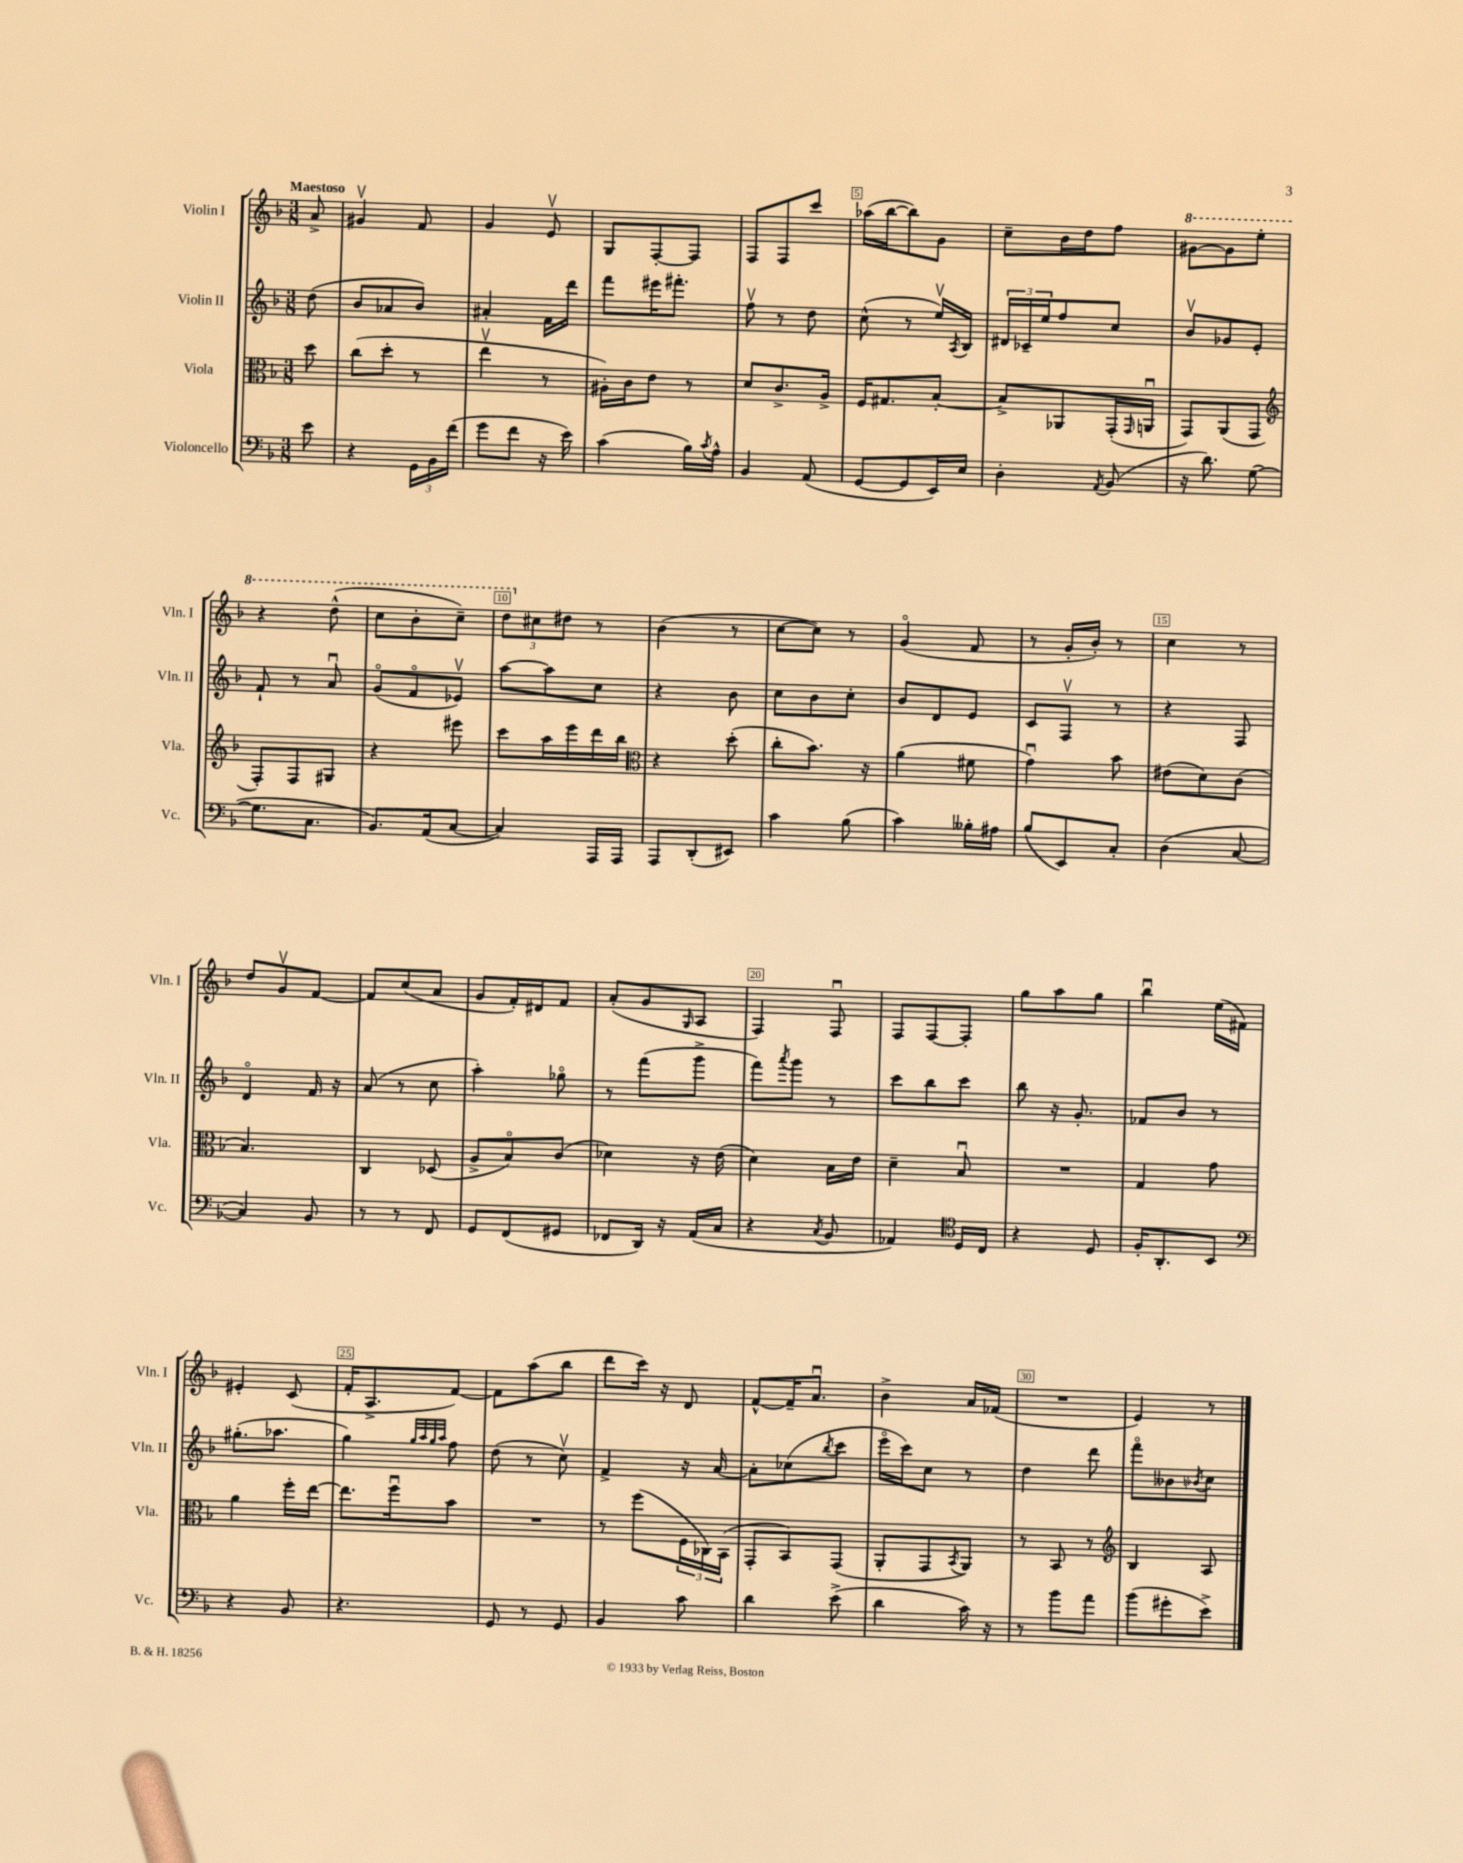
<<
\new StaffGroup <<
\new Staff = "s0" \with { instrumentName = "Violin I" shortInstrumentName = "Vln. I" } {
    \clef treble \key f \major \numericTimeSignature \time 3/8 \partial 8 \tempo "Maestoso"
    a'8-> |
    gis'4\upbow f'8 |
    g'4 e'8\upbow |
    g8 f8~-. f8 |
    f8 f8 c'''8 |
    aes''16( bes''16~ bes''8) g'8 |
    c''8-- bes'16 d''16 f''8 |
    \ottava #1 gis''8~ gis''8 e'''8-. |
    r4 d'''8-^( |
    c'''8 bes''8-. c'''8--) |
    \tuplet 3/2 { d'''8 \ottava #0 cis''8 dis''8 } r8 |
    bes'4( r8 |
    c''8~ c''8) r8 |
    g'4\flageolet( f'8 |
    r8 g'16-. bes'16-.) r8 |
    c''4 r8 |
    d''8 g'8\upbow f'8~ |
    f'8 c''8( a'8 |
    g'8 f'16-.) dis'16 f'8 |
    a'8-.( g'8 \grace { g16 } a8 |
    f4) f8\downbow |
    f8 f8~ f8-. |
    g''8 a''8 g''8 |
    bes''4\downbow e''16( fis'16) |
    eis'4-. c'8( |
    f'16-. a8.-> f'8~) |
    f'8 a''8( bes''8 |
    d'''8 c'''16) r16 d'8 |
    f'8~-^ f'16-- a'8.\downbow |
    bes'4-> a'16 fes'16( |
    R4. |
    e'4) r8 \bar "|." |
}
\new Staff = "s1" \with { instrumentName = "Violin II" shortInstrumentName = "Vln. II" } {
    \clef treble \key f \major \numericTimeSignature \time 3/8 \partial 8
    d''8( |
    bes'8 aes'8 bes'8) |
    ais'4-. f'16 d'''16 |
    f'''8 eis'''16 fis'''8.-. |
    f''8\upbow r8 d''8 |
    c''8-^( r8 e''16\upbow) \acciaccatura { a8 } bes16 |
    \tuplet 3/2 { dis'16 ces'16-- e''16 } f''8 c''8 |
    bes'8\upbow ges'8 e'8-. |
    f'8-! r8 a'8\downbow |
    g'8\flageolet( f'8\flageolet ees'8\upbow) |
    a''8~ a''8 c''8 |
    r4 bes'8 |
    c''8 bes'8 c''8-. |
    bes'8 d'8 e'8 |
    c'8 f8\upbow r8 |
    r4 f8 |
    d'4\flageolet f'16 r16 |
    a'8( r8 c''8 |
    a''4-.) ges''8\flageolet |
    r8 f'''8( g'''8-> |
    f'''8) \acciaccatura { a'''8 } g'''8 r8 |
    c'''8 bes''8 c'''8 |
    bes''8 r16 g'8.-. |
    fes'8 bes'8 r8 |
    gis''8.-.( aes''8. |
    g''4) \grace { g''32 a''32 g''32 a''32 } f''8 |
    d''8( r8 c''8\upbow) |
    f'4-> r16 a'16~ |
    a'8-. ces''8( \acciaccatura { bes''8 } c'''8 |
    e'''16\flageolet c'''16) c''8 r8 |
    d''4 d'''8 |
    f'''8\flageolet beses'8 \acciaccatura { bes'8 } c''8 \bar "|." |
}
\new Staff = "s2" \with { instrumentName = "Viola" shortInstrumentName = "Vla." } {
    \clef alto \key f \major \numericTimeSignature \time 3/8 \partial 8
    d''8 |
    c''8( d''8-. r8 |
    e''4\upbow r8 |
    ais16-.) c'16 e'8 r8 |
    d'8 c'8.-> a16-> |
    f16 gis8. bes8~-. |
    bes8-> aes,8 g,16-.( \grace { g,16 } a,16\downbow |
    g,8) a,8( g,8 |
    \clef treble f8-.) f8 gis8 |
    r4 eis'''8 |
    c'''8 a''16 e'''16 d'''16 bes''16 |
    \clef alto r4 d''8-.( |
    c''8-. bes'8.) r16 |
    a'4( fis'8 |
    g'4\downbow) bes'8 |
    eis'8( d'8) c'8( |
    bes4.) |
    c4 des8( |
    a8-> bes8\flageolet) c'8( |
    des'4) r16 e'16( |
    d'4) bes16 e'16 |
    d'4-- bes8\downbow |
    R4. |
    g4 g'8 |
    a'4 f''16-. e''16~ |
    e''8. f''16\downbow bes'8 |
    R4. |
    r8 f''8( \tuplet 3/2 { f16 ces16) bes,16( } |
    g,8-. bes,8) g,8( |
    a,8-. g,8 \acciaccatura { bes,8 } a,8) |
    r8 bes,8 r8 |
    \clef treble bes4 a8 \bar "|." |
}
\new Staff = "s3" \with { instrumentName = "Violoncello" shortInstrumentName = "Vc." } {
    \clef bass \key f \major \numericTimeSignature \time 3/8 \partial 8
    e'8 |
    r4 \tuplet 3/2 { g,16 bes,16 f'16( } |
    g'8 f'8 r16 e'16) |
    c'4( bes16) \acciaccatura { c'8 } a16-^ |
    bes,4 a,8( |
    g,8~ g,8 e,16) e16 |
    d4-. \acciaccatura { a,8 } bes,8( |
    r16 d'8.) g8~( |
    g8. c8. |
    bes,8.) a,16( c8~ |
    c4) a,,16 a,,16 |
    a,,8 d,8-.( eis,8) |
    c'4 bes8( |
    c'4) beses16-. ais16 |
    bes8( e,8) c8-. |
    d4( c8~ |
    c4) bes,8 |
    r8 r8 f,8 |
    g,8 f,8( gis,8 |
    fes,8 d,16) r16 a,16( c16 |
    r4 \acciaccatura { c8 } bes,8 |
    aes,4) \clef tenor d16 c16 |
    r4 d8 |
    f16-. a,8.-. bes,8 |
    \clef bass r4 bes,8 |
    r4. |
    g,8 r8 g,8 |
    bes,4 c'8 |
    d'4 e'8->( |
    d'4 c'16) r16 |
    r8 bes'8 a'8 |
    bes'8( gis'8-. e'8->) \bar "|." |
}
>>
>>
\layout { \context { \Score \override BarNumber.break-visibility = ##(#f #t #t) barNumberVisibility = #(every-nth-bar-number-visible 5) \override BarNumber.stencil = #(make-stencil-boxer 0.1 0.3 ly:text-interface::print) } }
